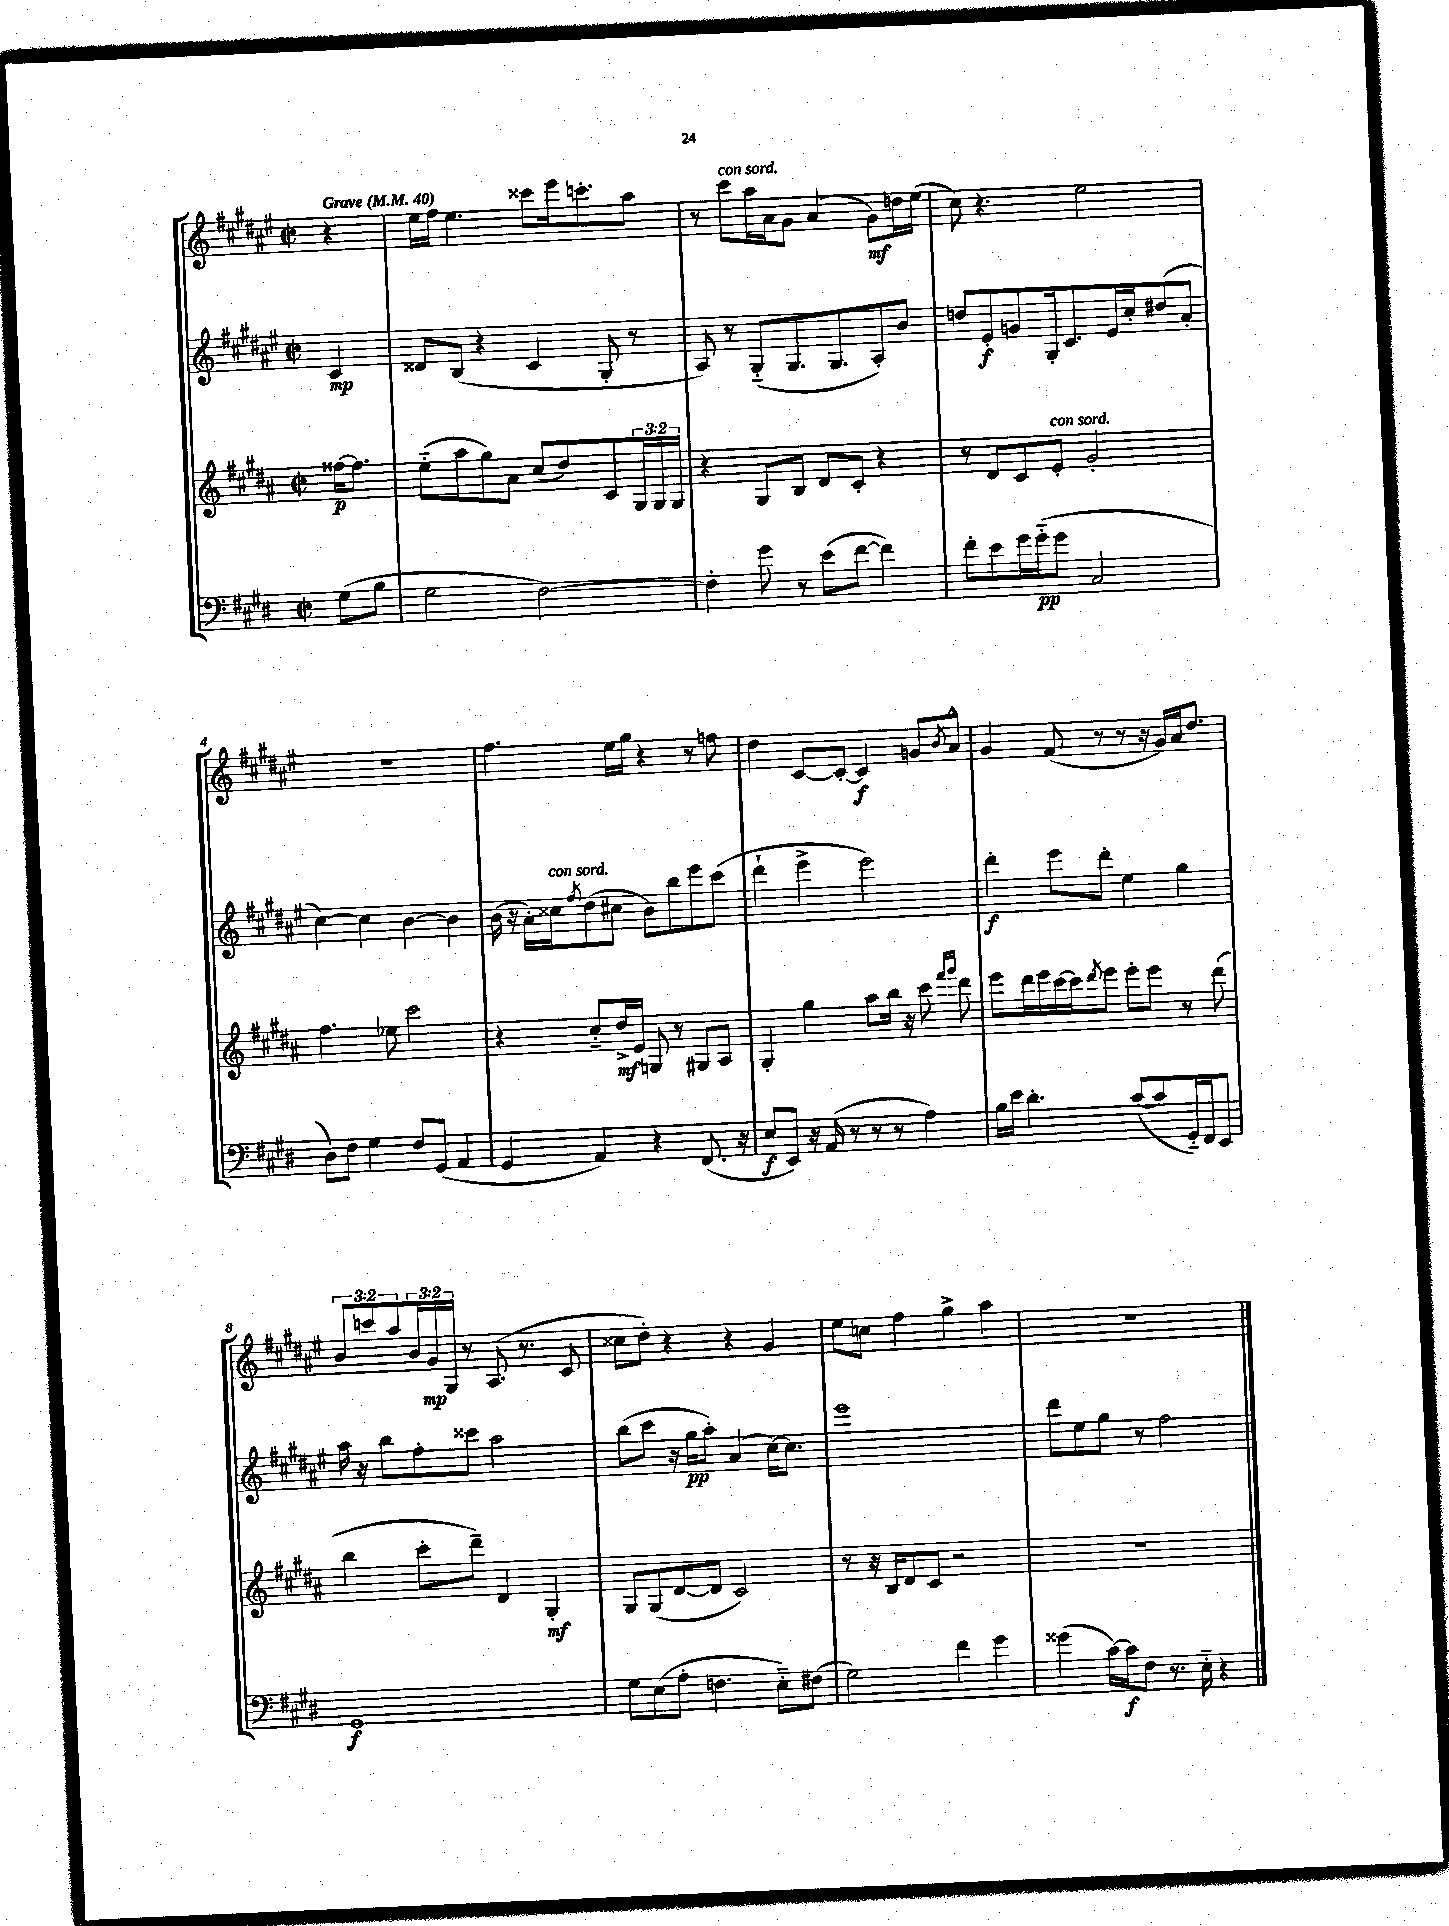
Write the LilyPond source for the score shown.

<<
\new StaffGroup <<
\new Staff = "s0" {
    \clef treble \key fis \major \defaultTimeSignature \time 2/2 \override Staff.TupletNumber.text = #tuplet-number::calc-fraction-text \partial 4 \tempo "Grave" 4 = 40
    r4 |
    eis''16 fis''16 eis''4. cisis'''8 eis'''16 c'''8.-. ais''8 |
    r8 cis'''8^\markup { \italic "con sord." } ais''16 ais'16 gis'8 ais'4( gis'8\mf) d''16 eis''16( |
    cis''8) r4. eis''2 |
    R1 |
    fis''4. eis''16 gis''16 r4 r8 f''8 |
    dis''4 cis'8~ cis'8~-. cis'4\f g'8 \acciaccatura { b'8 } ais'8-^ |
    gis'4 fis'8( r8 r8 r16 gis'16) ais'16 dis''8. |
    \tuplet 3/2 { b'8 c'''8 ais''8 } \tuplet 3/2 { b'16 gis'16\mp gis16 } r8 ais8.( r8. cis'8 |
    cisis''8 dis''8-.) r4 r4 gis'4 |
    eis''8 c''8 fis''4 gis''4-> ais''4 |
    r1 \bar "|." |
}
\new Staff = "s1" {
    \clef treble \key fis \major \defaultTimeSignature \time 2/2 \partial 4
    cis'4\mp |
    disis'8 b8( r4 cis'4 gis8-. r8 |
    ais8) r8 gis8-_( gis8. gis8. ais8-.) b'8 |
    d''8 eis'8-.\f g'8 gis16-. cis'8. eis'16 cis''16-. dis''8( ais'8-. |
    cis''4~) cis''4 b'4~ b'4 |
    b'16( r16 ais'16-.) cisis''16^\markup { \italic "con sord." } \acciaccatura { fis''8 } dis''8( cis''8 b'8) b''8 eis'''8 cis'''8( |
    dis'''4-! eis'''4-> eis'''2) |
    dis'''4-.\f eis'''8 dis'''8-. eis''4 gis''4 |
    ais''16 r16 b''8 fis''8-. cisis'''8 ais''2 |
    b''8( cis'''8 r16 gis''16\pp ais''8-.) ais'4( cis''16~) cis''8. |
    eis'''1 |
    dis'''8 eis''8 gis''8 r8 fis''2 \bar "|." |
}
\new Staff = "s2" {
    \clef treble \key b \major \defaultTimeSignature \time 2/2 \override Staff.TupletNumber.text = #tuplet-number::calc-fraction-text \partial 4
    fisis''16~\p fisis''8. |
    e''8-_( ais''8 gis''8) ais'8 cis''8( dis''8) cis'8 \tuplet 3/2 { gis16 gis16 gis16 } |
    r4 gis8 b8 dis'8 cis'8-. r4 |
    r8 dis'8 cis'8 e'8-.^\markup { \italic "con sord." } gis'2-. |
    fis''4. ees''8 cis'''2 |
    r4 cis''8-_ dis''16->\mf e'16 g8 r8 gis8 ais8 |
    gis4-. gis''4 ais''8 b''16 r16 cis'''8 \grace { fis'''16 gis'''16 } dis'''8 |
    e'''8 dis'''16 e'''16 cis'''16~ cis'''16 \acciaccatura { dis'''8 } e'''8 e'''8-. e'''8 r8 dis'''8( |
    b''4 cis'''8-. dis'''8--) dis'4 gis4-.\mf |
    gis8 gis8( dis'8~ dis'8 cis'2) |
    r8 r16 b16 dis'8 cis'8 r2 |
    R1 \bar "|." |
}
\new Staff = "s3" {
    \clef bass \key e \major \defaultTimeSignature \time 2/2 \partial 4
    gis8( b8 |
    gis2 fis2~) |
    fis4-. gis'8 r8 e'8( fis'8~ fis'4) |
    fis'8-. e'8 gis'16 gis'16-_\pp( gis'8 cis2 |
    dis8) fis8 gis4 fis8 gis,8( a,4 |
    gis,4 a,4) r4 fis,8.( r16 |
    e8\f e,8) r16 a,16( r8 r8 r8 a4) |
    b16 e'16 dis'4.-. cis'8~( cis'8 gis,16-_) fis,16 e,8 |
    gis,1\f |
    gis8 e8( a8-. f4. e8-_) fis8( |
    gis2) fis'4 gis'4 |
    gisis'4( cis'16~) cis'16\f fis8 r8. e16-_ r4 \bar "|." |
}
>>
>>
